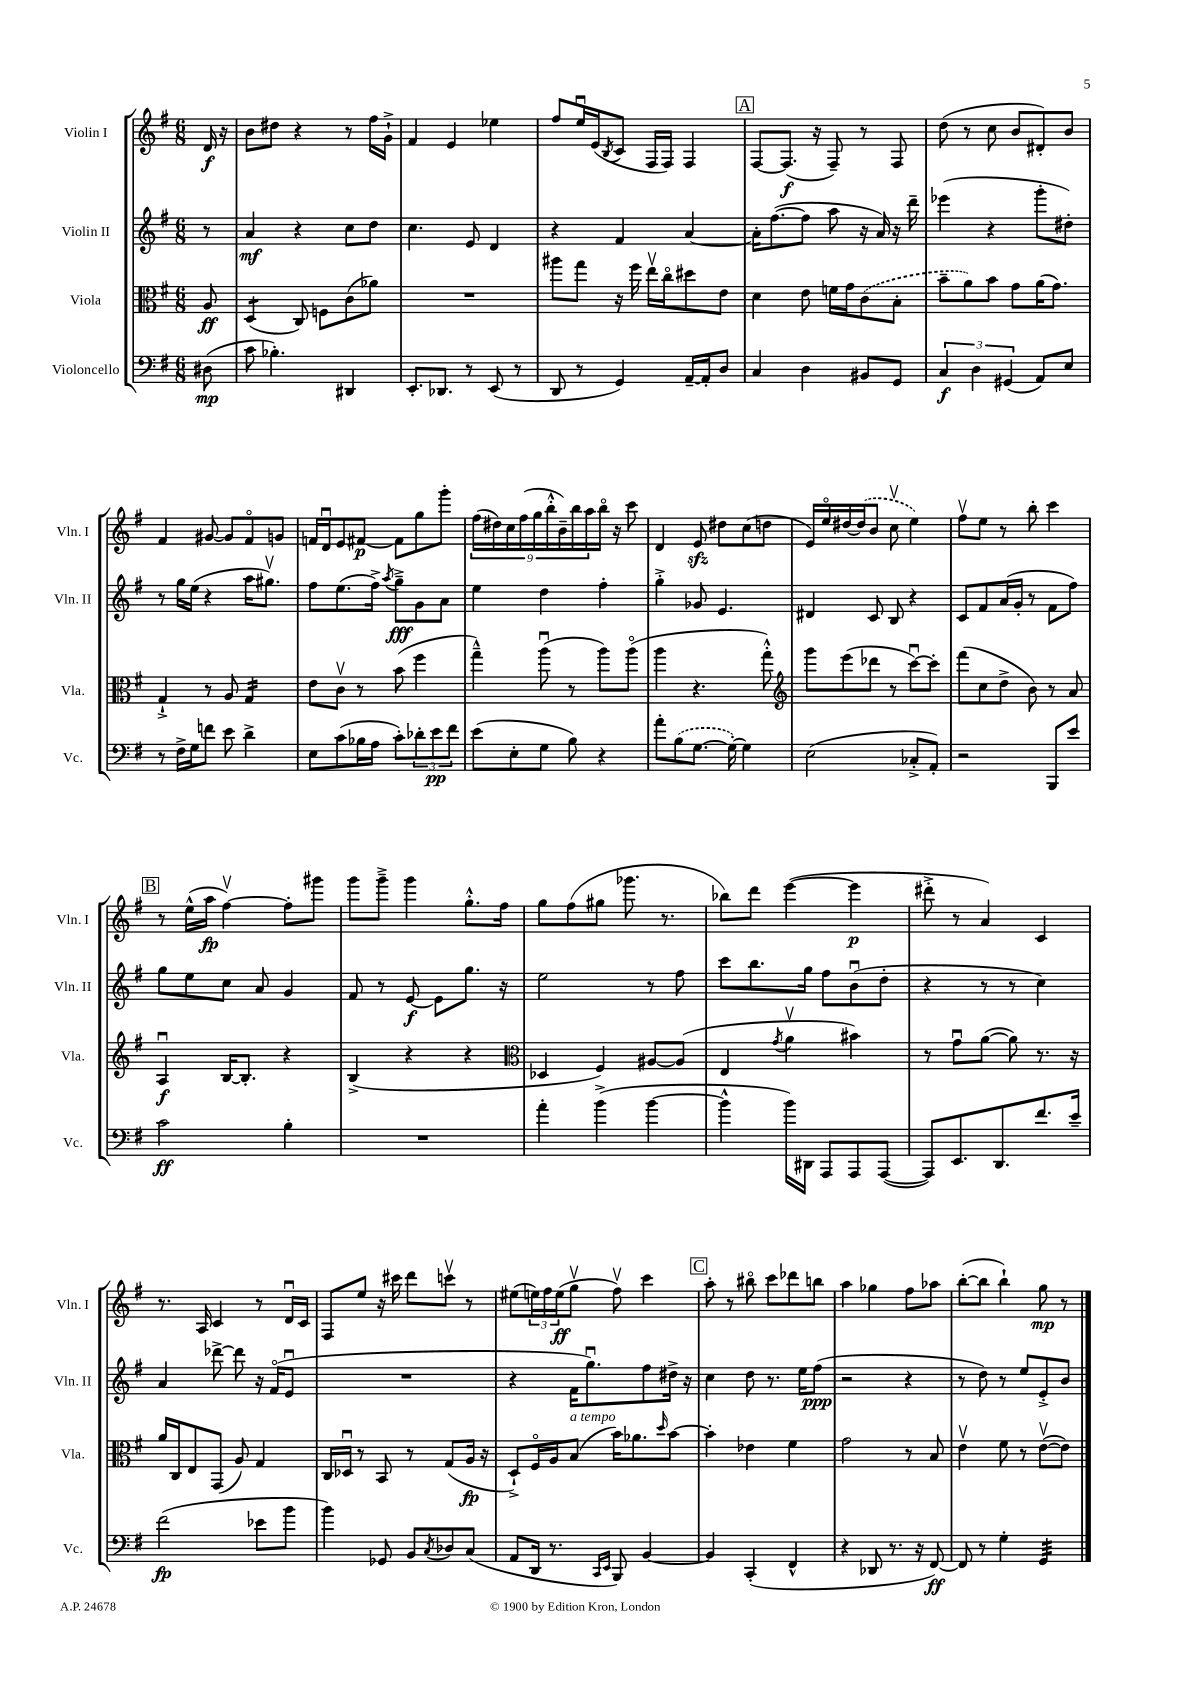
<<
\new StaffGroup <<
\new Staff = "s0" \with { instrumentName = "Violin I" shortInstrumentName = "Vln. I" } {
    \clef treble \key g \major \numericTimeSignature \time 6/8 \partial 8
    d'16\f r16 |
    b'8 dis''8 r4 r8 fis''16 g'16-!-> |
    fis'4 e'4 ees''4 |
    fis''8 e''16\downbow e'16( \acciaccatura { b8 } c'8 fis16 fis16) fis4 |
    \mark \markup { \box "A" } fis8~ fis8.\f( r16 fis8--) r8 fis8 |
    d''8( r8 c''8 b'8 dis'8-.) b'8 |
    fis'4 gis'8~ gis'8 fis'8\flageolet g'8 |
    f'16 d'16\downbow e'8 fis'8~\p fis'8 g''8 g'''8-. |
    \tuplet 9/8 { fis''16( dis''16) c''16 fis''16( g''16 b''16-.-^ b'16--) b''16 a''16 } b''16\flageolet r16 c'''8 |
    d'4 e'8\sfz dis''8 c''8( d''8 |
    e'16) e''16\flageolet dis''16~ \once \slurDashed dis''16( b'8 c''8\upbow e''4) |
    fis''8\upbow e''8 r8 b''8-. c'''4 |
    \mark \markup { \box "B" } r8 e''16-^( a''16\fp fis''4~\upbow) fis''8-. gis'''8 |
    g'''8 g'''8---> g'''4 g''8.-.-^ fis''16 |
    g''8 fis''8( gis''8 ges'''8. r8. |
    bes''8) d'''8 e'''4~( e'''4\p |
    dis'''8-.-> r8 a'4) c'4 |
    r8. a16 c'4 r8 d'16\downbow c'16 |
    fis8 e''8 r16 cis'''16 d'''8 c'''8\upbow r8 |
    eis''8( \tuplet 3/2 { e''16) fis''16 e''16\ff( } g''8\upbow fis''8\upbow) c'''4 |
    \mark \markup { \box "C" } a''8-. r8 bis''8\flageolet c'''8 des'''8 b''8 |
    a''4 ges''4 fis''8 aes''8 |
    b''8~-.( b''8 b''4-!) g''8\mp r8 \bar "|." |
}
\new Staff = "s1" \with { instrumentName = "Violin II" shortInstrumentName = "Vln. II" } {
    \clef treble \key g \major \numericTimeSignature \time 6/8 \partial 8
    r8 |
    a'4\mf r4 c''8 d''8 |
    c''4. e'8 d'4 |
    r4 fis'4 a'4~ |
    \mark \markup { \box "A" } a'16-. fis''8.~( fis''8 a''8 r16 a'16) r16 d'''16-- |
    ees'''4( r4 g'''8-. dis''8-.) |
    r8 g''16 e''16( r4 a''16 gis''8.\upbow) |
    fis''8 e''8.( fis''16->) \acciaccatura { a''8 } g''8--->\fff g'8 a'8 |
    e''4 d''4 fis''4-. |
    g''4-.-> ges'8 e'4. |
    dis'4 c'8 b8 r4 |
    c'8 fis'8 a'16( g'16-. r8 fis'8 fis''8) |
    \mark \markup { \box "B" } g''8 e''8 c''8 a'8 g'4 |
    fis'8 r8 e'8~\f e'8 g''8. r16 |
    e''2 r8 fis''8 |
    c'''8 b''8. g''16 fis''8 b'8\downbow( d''8-. |
    r4 r8 r8 c''4) |
    a'4 des'''8~-> des'''8 r16 fis'16\flageolet( e'8\downbow |
    R2. |
    r4 fis'16 g''8.\downbow) fis''8 dis''16-> r16 |
    \mark \markup { \box "C" } c''4 d''8 r8. e''16 fis''8\ppp( |
    r2 r4 |
    r8 d''8) r8 e''8 e'8-.-> b'8 \bar "|." |
}
\new Staff = "s2" \with { instrumentName = "Viola" shortInstrumentName = "Vla." } {
    \clef alto \key g \major \numericTimeSignature \time 6/8 \partial 8
    a8\ff |
    d4:8( c8) f8 c'8( aes'8) |
    R2. |
    ais''8 g''8 r16 fis''16 e''16\upbow c''16\flageolet dis''8 e'8 |
    \mark \markup { \box "A" } d'4 e'8 f'16 g'16 \once \slurDashed c'8( b8-. |
    b'8-- a'8) b'8 g'8 a'16( g'8.) |
    g4-!-> r8 a8 g4:16 |
    e'8 c'8\upbow r8 b'8( fis''4 |
    g''4---^) a''8\downbow( r8 a''8) a''8\flageolet( |
    a''4 r4. g''8-.-^) |
    \clef treble g'''8 e'''8( des'''8 r8 c'''8~\downbow) c'''8-. |
    fis'''8( c''8 d''8-> b'8) r8 a'8 |
    \mark \markup { \box "B" } a4\downbow\f b16~ b8.-. r4 |
    b4->( r4 r4 |
    \clef alto des4 fis4) ais8~ ais8( |
    e4 \acciaccatura { g'8 } a'4\upbow bis'4) |
    r8 g'8\downbow a'8~( a'8) r8. r16 |
    a'16 c16 e8 g,8( a8) g4 |
    c16 des16\downbow r8 b,8 r8 g8( a16\fp r16 |
    d8-!->) fis16\flageolet a16 b8^\markup { \italic "a tempo" }( b'16) aes'8. \grace { d''16 } b'8~ |
    \mark \markup { \box "C" } b'4-. ees'4 fis'4 |
    g'2 r8 b8 |
    e'4\upbow fis'8 r8 e'8~\upbow( e'8) \bar "|." |
}
\new Staff = "s3" \with { instrumentName = "Violoncello" shortInstrumentName = "Vc." } {
    \clef bass \key g \major \numericTimeSignature \time 6/8 \partial 8
    dis8\mp( |
    c'8 bes4.-.) dis,4 |
    e,8.-. des,8. r8 e,8( r8 |
    d,8 r8 g,4) a,16~-- a,16-. d8 |
    \mark \markup { \box "A" } c4 d4 bis,8 g,8 |
    \tuplet 3/2 { c4\f d4 gis,4( } a,8) e8 |
    r8 fis16-> g16 f'8 e'8 d'4-> |
    e8 c'8( bes16 a16 c'8-.) \tuplet 3/2 { des'8-. e'8\pp fis'8 } |
    e'8( e8-. g8 b8) r4 |
    a'8-. \once \slurDashed b8( g8.~ g16~-.) g4 |
    e2( ces8-.-> a,8-.) |
    r2 b,,8 e'8 |
    \mark \markup { \box "B" } c'2\ff b4-. |
    R2. |
    a'4-. b'4->( b'4~ |
    b'4-^ b'16) dis,16 a,,8 a,,8 a,,8~( |
    a,,8) e,8. d,8. fis'8. e'16-- |
    fis'2\fp( ees'8 b'8 |
    b'4) ges,8 b,8 \acciaccatura { c8 } des8 c8( |
    a,8 d,16 r8. \grace { c,16 e,16 } b,,8) b,4~ |
    \mark \markup { \box "C" } b,4 c,4-.( fis,4-^ |
    r4 des,8 r8. r16 fis,8~\ff) |
    fis,8 r8 g4-. g,4:32 \bar "|." |
}
>>
>>
\layout { \context { \Score \remove "Bar_number_engraver" } }
